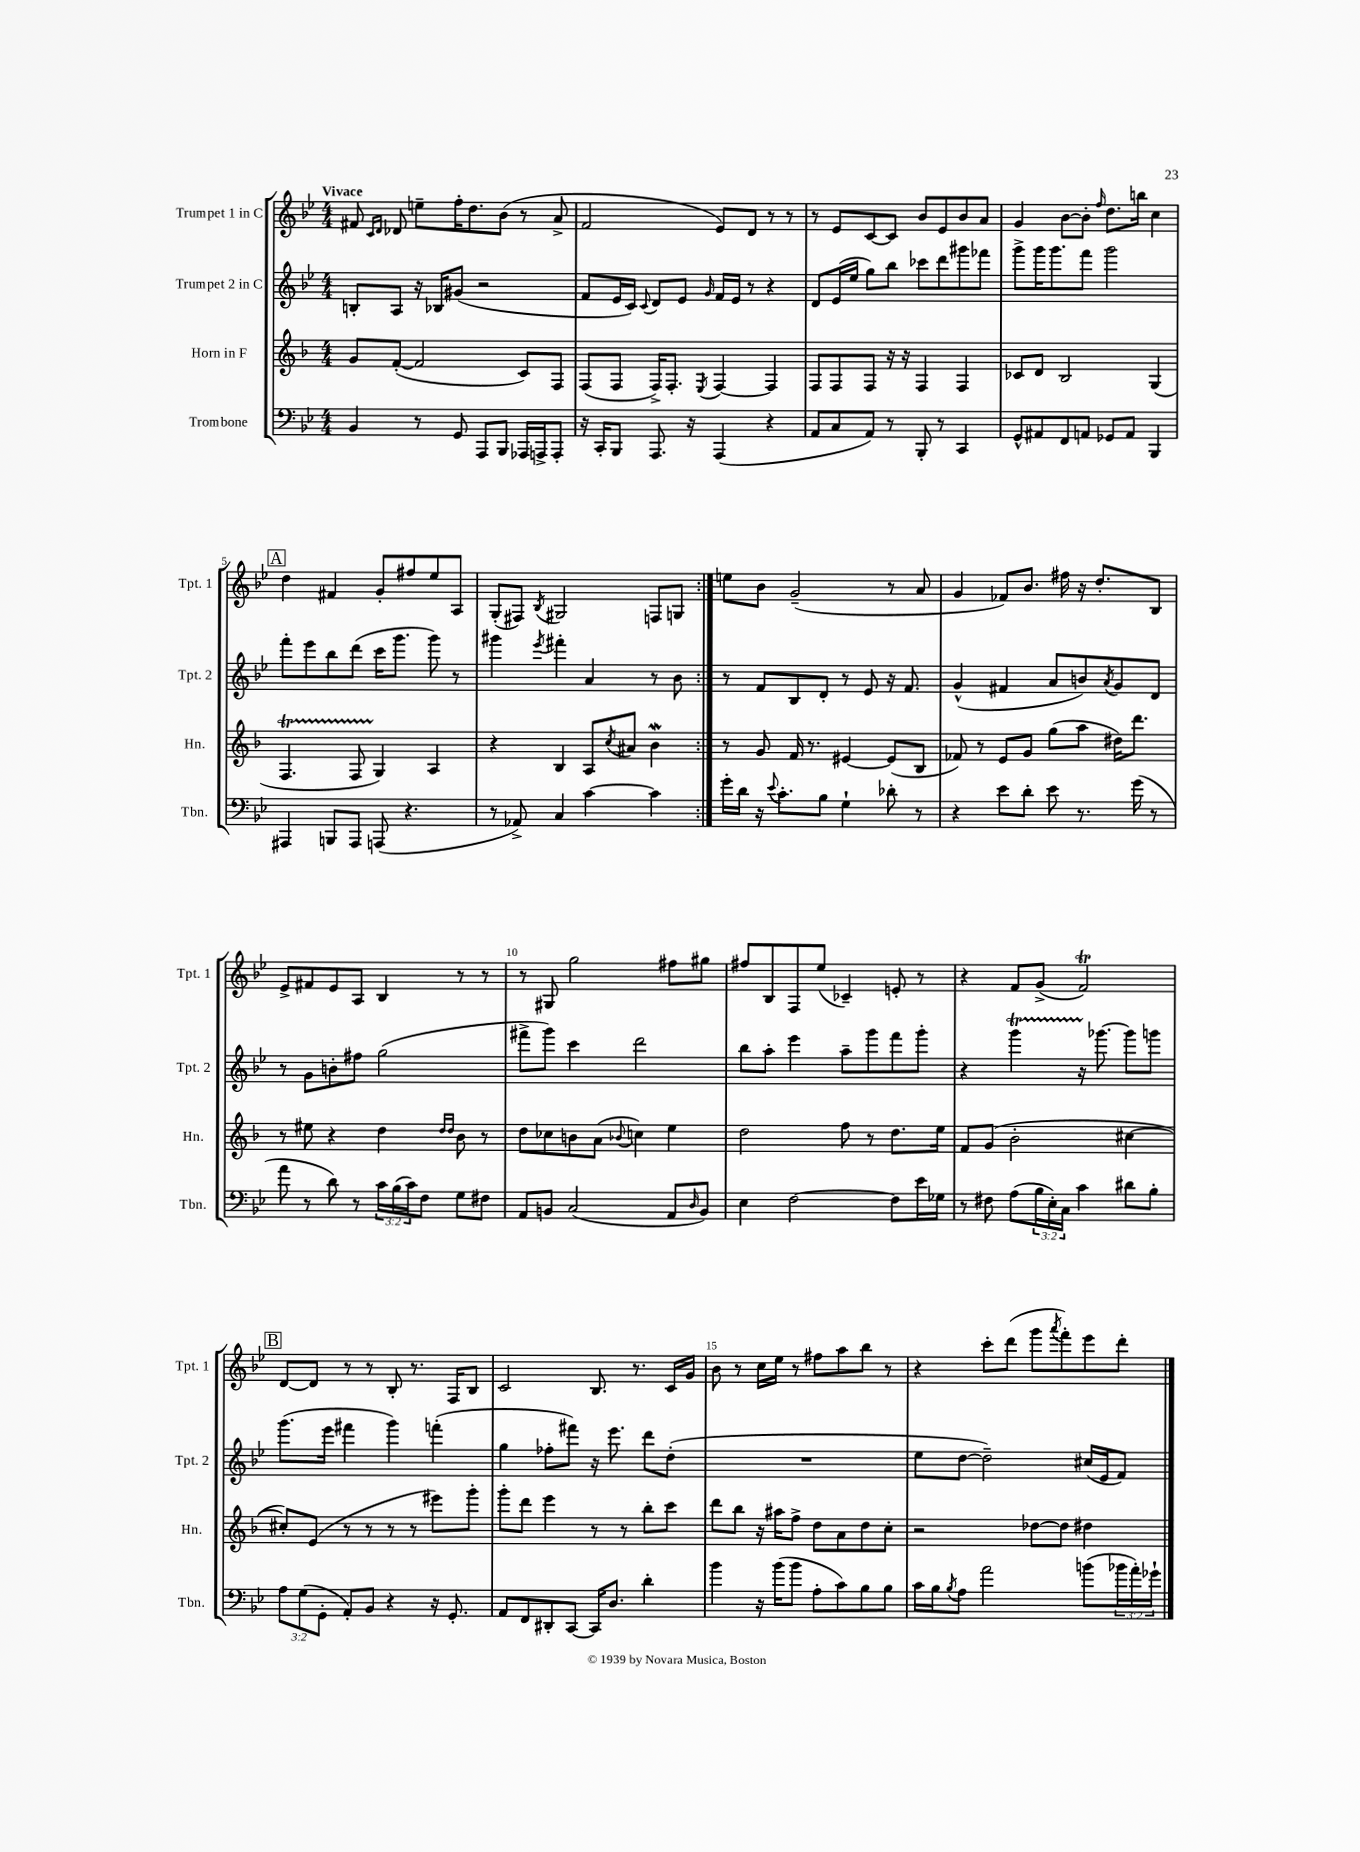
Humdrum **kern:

**kern	**kern	**kern	**kern
*part4	*part3	*part2	*part1
*staff4	*staff3	*staff2	*staff1
*I"Trombone	*I"Horn in F	*I"Trumpet 2 in C	*I"Trumpet 1 in C
*I'Tbn.	*I'Hn.	*I'Tpt. 2	*I'Tpt. 1
*clefF4	*clefG2	*clefG2	*clefG2
*k[b-e-]	*k[b-]	*k[b-e-]	*k[b-e-]
*M4/4	*M4/4	*M4/4	*M4/4
=1	=1	=1	=1
!	!	!	!LO:TX:a:B:t=Vivace
4BB-/	8g/L	8Bn'/L	8f#X/
.	.	.	16qqc/LL
.	.	.	16qqd/JJ
.	([8f'/J	8A/J	8d-X/
8r	2f/]	16r	8een~\L
.	.	16B-X/KL	.
8GG/	.	(8g#X/J	16ff'\K
.	.	.	8.dd\
8AAA/L	.	2r	.
8BBB-/J	.	.	(8b-\J
16AAA-X/LL	8c/L)	.	8r
16AAAn^/J	.	.	.
8AAA'/J	8F/J	.	8a^/
=2	=2	=2	=2
16r	(8F/L	8f/L	2f/
16CC'/KL	.	.	.
8BBB-/J	8F/J	16e-/L	.
.	.	16c/JJ)	.
.	.	8qqc/	.
8.AAA/	16F^/KL)	8d/L	.
.	8.F'/J	.	.
.	.	8e-/J	.
16r	.	.	.
.	8qE/	16qqg/	.
(4AAA/	[4F/	16f/LL	8e-/L)
.	.	16e-/JJ	.
.	.	8r	8d/J
4r	4F/]	4r	8r
.	.	.	8r
=3	=3	=3	=3
8AA/L	8F/L	8d/L	8r
8C/	8F/	(16e-/L	8e-/L
.	.	16ee-/JJ	.
8AA/J)	8F/J	8gg\L)	[8c/
8r	16r	8bb-\J	8c/J]
.	16r	.	.
8BBB-'/	4F/	8ccc-X\L	8b-/L
8r	.	8ddd\	8e-/
4CC/	4F/	8ggg#X\	8b-/
.	.	8fff-X\J	8a/J
=4	=4	=4	=4
8GG^^/L	8c-X/L	8ggg^\L	4g/
8AA#X/	8d/J	16ggg\K	.
.	.	8.ggg\	.
8FF/	2B-/	.	[8b-\L
8AAn/J	.	8fff\J	8b-'\J]
.	.	.	16qqff/
8GG-X/L	.	2ggg\	8.dd\L
8AA/J	.	.	.
.	.	.	16bbn\Jk
4BBB-/	(4G/	.	4cc\
!!LO:LB:g=z
!!LO:REH:place=s1:t=A
=5	=5	=5	=5
4AAA#X/	4.FT/	8fff'\L	4dd\
.	.	8eee-\	.
8BBBn/L	.	8bb-\	4f#X/
8AAA#/J	8FTTT/	(8ddd\J	.
(8AAAn/	4G/)	16ccc\KL	8g'/L
.	.	8.ggg\J	.
4.r	.	.	8ff#X/
.	4A/	8ggg\)	8ee-/
.	.	8r	8A/J
=6	=6	=6	=6
8r	4r	4ggg#X\	(8G'/L
8AA-X^/)	.	.	8F#X/J)
.	.	8qeee-/	8qB-/
4C/	4B-/	4fff#X'\	2G#X/
[4c\	8A/L	4a/	.
.	8qcc/	.	.
.	8a#X/J	.	.
4c\]	4b-w\	8r	8Fn/L
.	.	8b-\	8Gn/J
=7:|!	=7:|!	=7:|!	=7:|!
16g'\LL	8r	8r	8een\L
16d\JJ	.	.	.
16r	8g/	8f/L	8b-\J
8qqe-/	.	.	.
8.c'\L	.	.	.
.	16f/	8B-/	(2g~/
.	8.r	.	.
8B-\J	.	8d'/J	.
4G`\	[4e#X/	8r	.
.	.	8e-/	.
8d-X'\	(8e#/L]	16r	8r
.	.	8.f/	.
8r	8B-/J	.	8a/
=8	=8	=8	=8
4r	8f-X/)	(4g^^/	4g/
.	8r	.	.
8e-\L	8e/L	4f#X/	8f-X/L)
8d'\J	8g/J	.	8.b-/J
8e-\	(8gg\L	8a/L	.
.	.	.	16ff#X\
8.r	8aa\J	8bn/)	16r
.	.	.	8.dd'/L
.	.	8qa/	.
.	16dd#X\KL)	8g/	.
(16g\	8.ddd\J	.	.
8r	.	8d/J	8B-/J
!!LO:LB:g=z
=9	=9	=9	=9
8a\	8r	8r	8e-^/L
8r	8ee#X\	8g\L	8f#X/
8d\)	4r	8bn'\	8e-/
8r	.	8ff#X\J	8A/J
24c\LL	4dd\	(2gg\	4B-/
(24B-\	.	.	.
24c\J)	.	.	.
8F\J	.	.	.
.	16qqdd/LL	.	.
.	16qqdd/JJ	.	.
8G\L	8b-\	.	8r
8F#X\J	8r	.	8r
=10	=10	=10	=10
8AA/L	8dd\L	8fff#X^\L	8r
8BBn/J	8cc-X\	8ggg\J)	8G#X/
(2C/	8bn\	4ccc\	2gg\
.	(8a\J	.	.
.	8qqb-X/	.	.
.	4ccn\)	2ddd\	.
8AA/L	4ee\	.	8ff#X\L
16qqD/	.	.	.
8BB/J)	.	.	8gg#X\J
=11	=11	=11	=11
4E-\	2dd\	8bb-\L	8ff#X/L
.	.	8aa'\J	8B-/
[2F\	.	4eee-\	8F/
.	.	.	(8ee-/J
.	8ff\	8aa~\L	4c-X~/)
.	8r	8ggg\	.
8F\L]	8.dd\L	8fff\	8en'/
16e-\L	.	8ggg'\J	8r
16G-X\JJ	16ee\Jk	.	.
=12	=12	=12	=12
8r	8f/L	4r	4r
8F#X\	(8g/J	.	.
(8A\L	2b-'\	4gggT\	8f/L
24B-\L	.	.	(8g^/J
24E-'\)	.	.	.
24C\JJ	.	.	.
4c\	.	16r	2fT/)
.	.	[8.ggg-X\	.
8d#X\L	[4cc#X\	8ggg-\L]	.
8B-'\J	.	8gggn\J	.
!!LO:LB:g=z
!!LO:REH:place=s1:t=B
=13	=13	=13	=13
12A\L	8cc#X'/L])	(8.ggg\L	[8d/L
(12G\	.	.	.
.	(8e/J	.	8d/J]
12GG'\J	.	.	.
.	.	16eee-\Jk	.
8AA'/L)	8r	4fff#X\	8r
8BB-/J	8r	.	8r
4r	8r	4ggg\)	8B-'/
.	8r	.	8.r
16r	8eee#X\L)	(4fffn'\	.
8.GG'/	.	.	16F/KL
.	8ggg'\J	.	8B-/J
=14	=14	=14	=14
8AA/L	8ggg'\L	4gg\	2c/
8FF/	8ddd\J	.	.
8DD#X'/	4eee\	8ff-X'\L	.
[8CC/J	.	8fff#X\J)	.
16CC/KL]	8r	16r	8.B-/
8.D/J	.	8.eee-\	.
.	8r	.	.
.	.	.	8.r
4d'\	8bb-'\L	8ddd\L	.
.	8ccc\J	(8dd'\J	16c/LL
.	.	.	16g/JJ
=15	=15	=15	=15
4b-\	8ddd\L	1r	8b-\
.	8bb-\J	.	8r
16r	16r	.	16cc\LL
(16b-\KL	16aa#X\KL	.	16ee-\JJ
8b-\J	8ff^\J	.	8r
8A'\L	8dd\L	.	8ff#X\L
8c\)	8a\	.	8aa\
8B-\	8dd\	.	8bb-\J
8B-\J	8cc'\J	.	8r
=16	=16	=16	=16
16c\LL	2r	8ee-\L	4r
16B-\J	.	.	.
8qB-/	.	.	.
8A\J	.	[8dd\J	.
2a\	.	2dd~\])	8ccc'\L
.	.	.	(8ddd\J
.	[8dd-X\L	.	8ggg\L
.	.	.	8qaaa/
.	8dd-\J]	.	8fff'\)
(8bn\L	4dd#X\	(16cc#X/LL	8eee-\
.	.	16e-/J	.
24b-X\L	.	8f/J)	8ddd'\J
24a'\)	.	.	.
24g-X`\JJ	.	.	.
==	==	==	==
*-	*-	*-	*-
